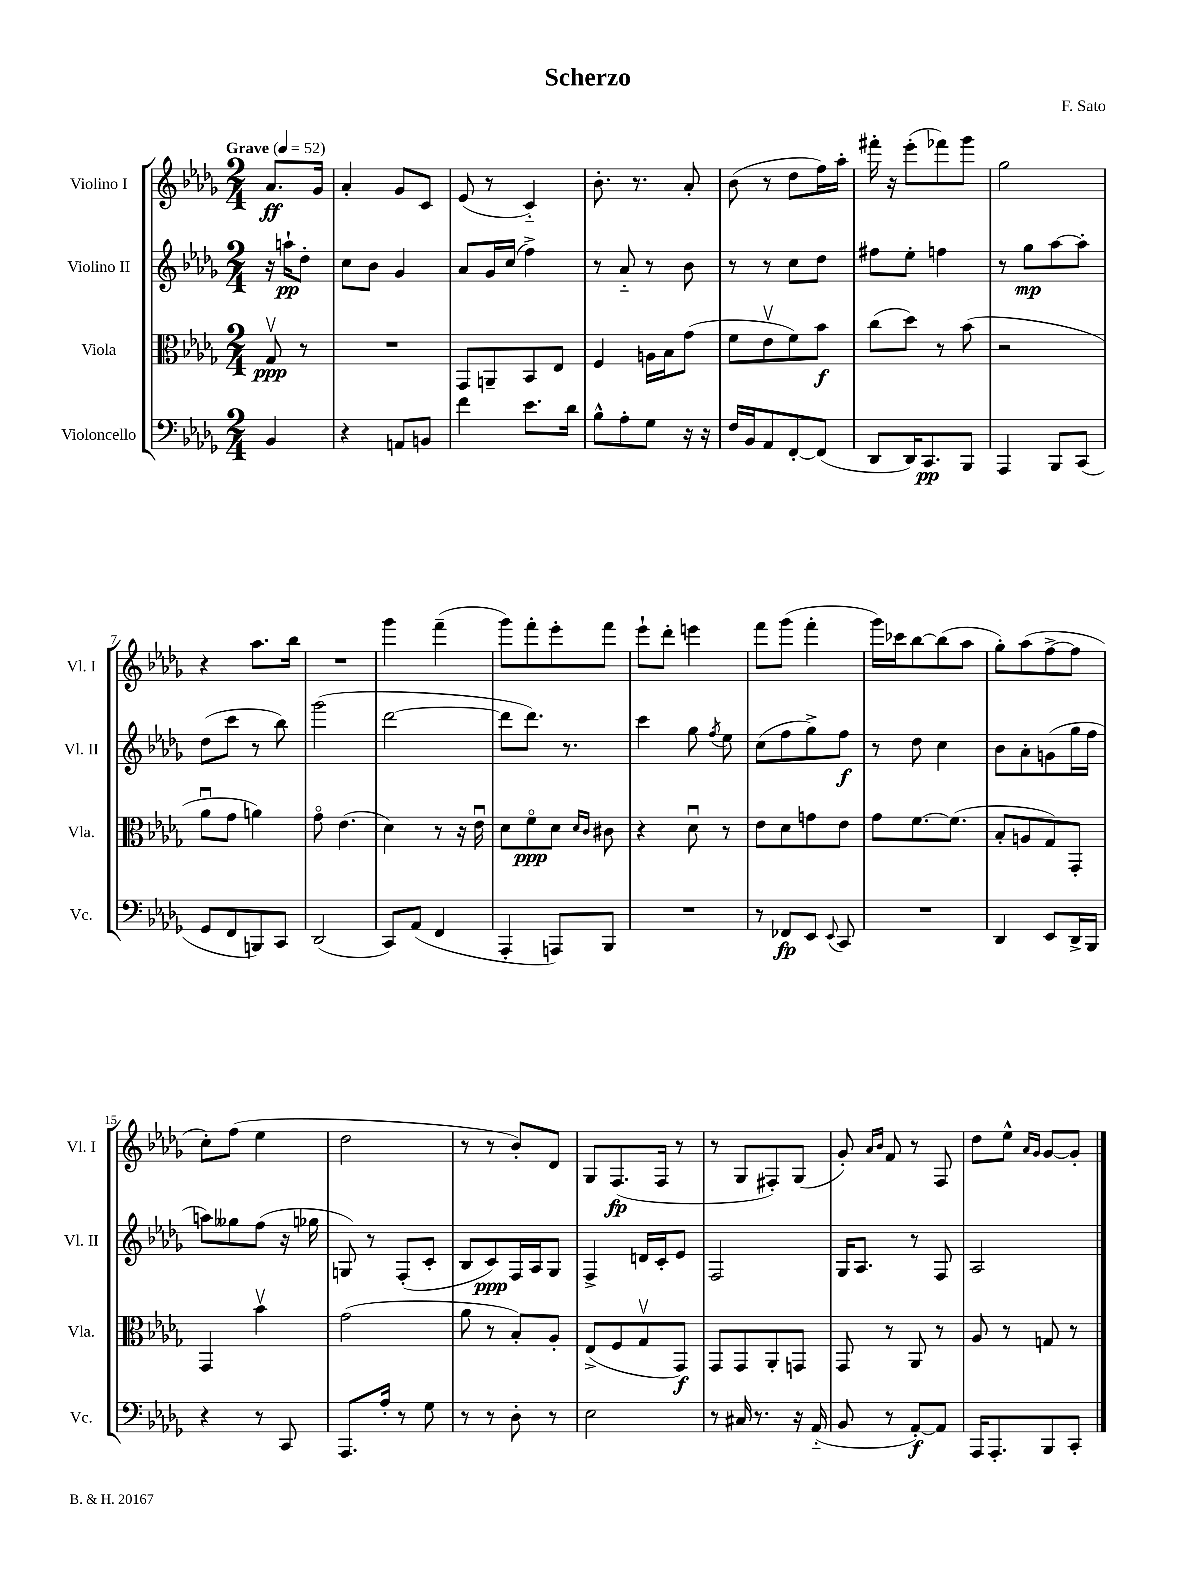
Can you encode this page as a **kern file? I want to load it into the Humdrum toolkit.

**kern	**kern	**kern	**kern
*staff4	*staff3	*staff2	*staff1
*clefF4	*clefC3	*clefG2	*clefG2
*k[b-e-a-d-g-]	*k[b-e-a-d-g-]	*k[b-e-a-d-g-]	*k[b-e-a-d-g-]
*M2/4	*M2/4	*M2/4	*M2/4
*MM52	*MM52	*MM52	*MM52
4BB-	8G-v	16r	8.a-
.	.	16aa`	.
.	8r	8dd-'	.
.	.	.	16g-
=	=	=	=
4r	2r	8cc	4a-'
.	.	8b-	.
8AA	.	4g-	8g-
8BB	.	.	8c
=	=	=	=
4f	8GG-	8a-	(8e-
.	8AA~	16g-	8r
.	.	(16cc	.
8.e-	8BB-	4ff^)	4c'~)
.	8E-	.	.
16d-	.	.	.
=	=	=	=
8B-^^	4F	8r	8.b-'
8A-'	.	8a-'~	.
.	.	.	8.r
8G-	16A	8r	.
.	16B-	.	.
16r	(8g-	8b-	8a-'
16r	.	.	.
=	=	=	=
16F	8f	8r	(8b-
16BB-	.	.	.
8AA-	8e-v	8r	8r
[8FF'	8f)	8cc	8dd-
(8FF]	8b-	8dd-	16ff)
.	.	.	16aa-'
=	=	=	=
8DD-	(8cc	8ff#	16fff#'
.	.	.	16r
16DD-)	8dd-)	8ee-'	(8eee-'
8.CC	.	.	.
.	8r	4ff	8fff-)
8BBB-	(8b-	.	8ggg-
=	=	=	=
4AAA-	2r	8r	2gg-
.	.	8gg-	.
8BBB-	.	[8aa-	.
(8CC	.	8aa-']	.
=	=	=	=
8GG-	8a-u	(8dd-	4r
8FF	8g-	8ccc	.
8BBB)	4a)	8r	8.aa-
8CC	.	8bb-)	.
.	.	.	16bb-
=	=	=	=
(2DD-	8g-o	(2ggg-	2r
.	(4.e-	.	.
=	=	=	=
8CC)	4d-)	[2ddd-	4ggg-
(8AA-	.	.	.
4FF	8r	.	(4fff~
.	16r	.	.
.	16e-u	.	.
=	=	=	=
4AAA-'	8d-	8ddd-]	8ggg-)
.	8fo	8.ddd-)	8fff'
8AAA)	8d-	.	8eee-'
.	.	8.r	.
.	16qqd-	.	.
.	16qqc	.	.
8BBB-	8c#	.	8fff
=	=	=	=
2r	4r	4ccc	8eee-`
.	.	.	8ddd-'
.	8d-u	8gg-	4eee
.	.	8qff	.
.	8r	8ee-	.
=	=	=	=
8r	8e-	(8cc	8fff
8FF-	8d-	8ff	(8ggg-
8EE-	8g	8gg-^)	4fff'
8qqEE-	.	.	.
8CC	8e-	8ff	.
=	=	=	=
2r	8g-	8r	16ggg-)
.	.	.	16ccc-
.	[8.f	8dd-	[8bb-
.	.	4cc	(8bb-]
.	(8.f]	.	.
.	.	.	8aa-
=	=	=	=
4DD-	8B-'	8b-	8gg-')
.	8A	8a-'	(8aa-
8EE-	8G-)	(8g	[8ff^
16DD-^	8GG-'	16gg-	8ff]
16BBB-	.	16ff	.
=	=	=	=
4r	4GG-	8aa)	8cc')
.	.	8gg--	(8ff
8r	4b-v	(8ff	4ee-
8CC	.	16r	.
.	.	16gg-	.
=	=	=	=
8.AAA-	(2g-	8G)	2dd-
.	.	8r	.
16A-'	.	.	.
8r	.	(8F'	.
8G-	.	8c'	.
=	=	=	=
8r	8a-	8B-	8r
8r	8r	8c)	8r
8D-'	8B-')	16F	8b-')
.	.	16A-	.
8r	8A-'	8G-	8d-
=	=	=	=
2E-	(8E-^	4F^	8G-
.	8F	.	(8.F
.	8G-v	16d	.
.	.	16c'	16F
.	8GG-)	8e-	8r
=	=	=	=
8r	8GG-	2F	8r
16C#	8GG-	.	8G-
8.r	.	.	.
.	8AA-'	.	8F#')
16r	8GG	.	(8G-
(16AA-'~	.	.	.
=	=	=	=
8BB-	8GG-	16G-	8g-')
.	.	8.A-	.
.	.	.	16qqa-
.	.	.	16qqb-
8r	8r	.	8f
[8AA-')	8AA-	8r	8r
8AA-]	8r	8F	8F
=	=	=	=
16AAA-	8A-	2A-	8dd-
8.AAA-'	.	.	.
.	8r	.	8ee-^^
.	.	.	16qqa-
.	.	.	16qqg-
8BBB-	8G	.	[8g-
8CC'	8r	.	8g-']
==	==	==	==
*-	*-	*-	*-
